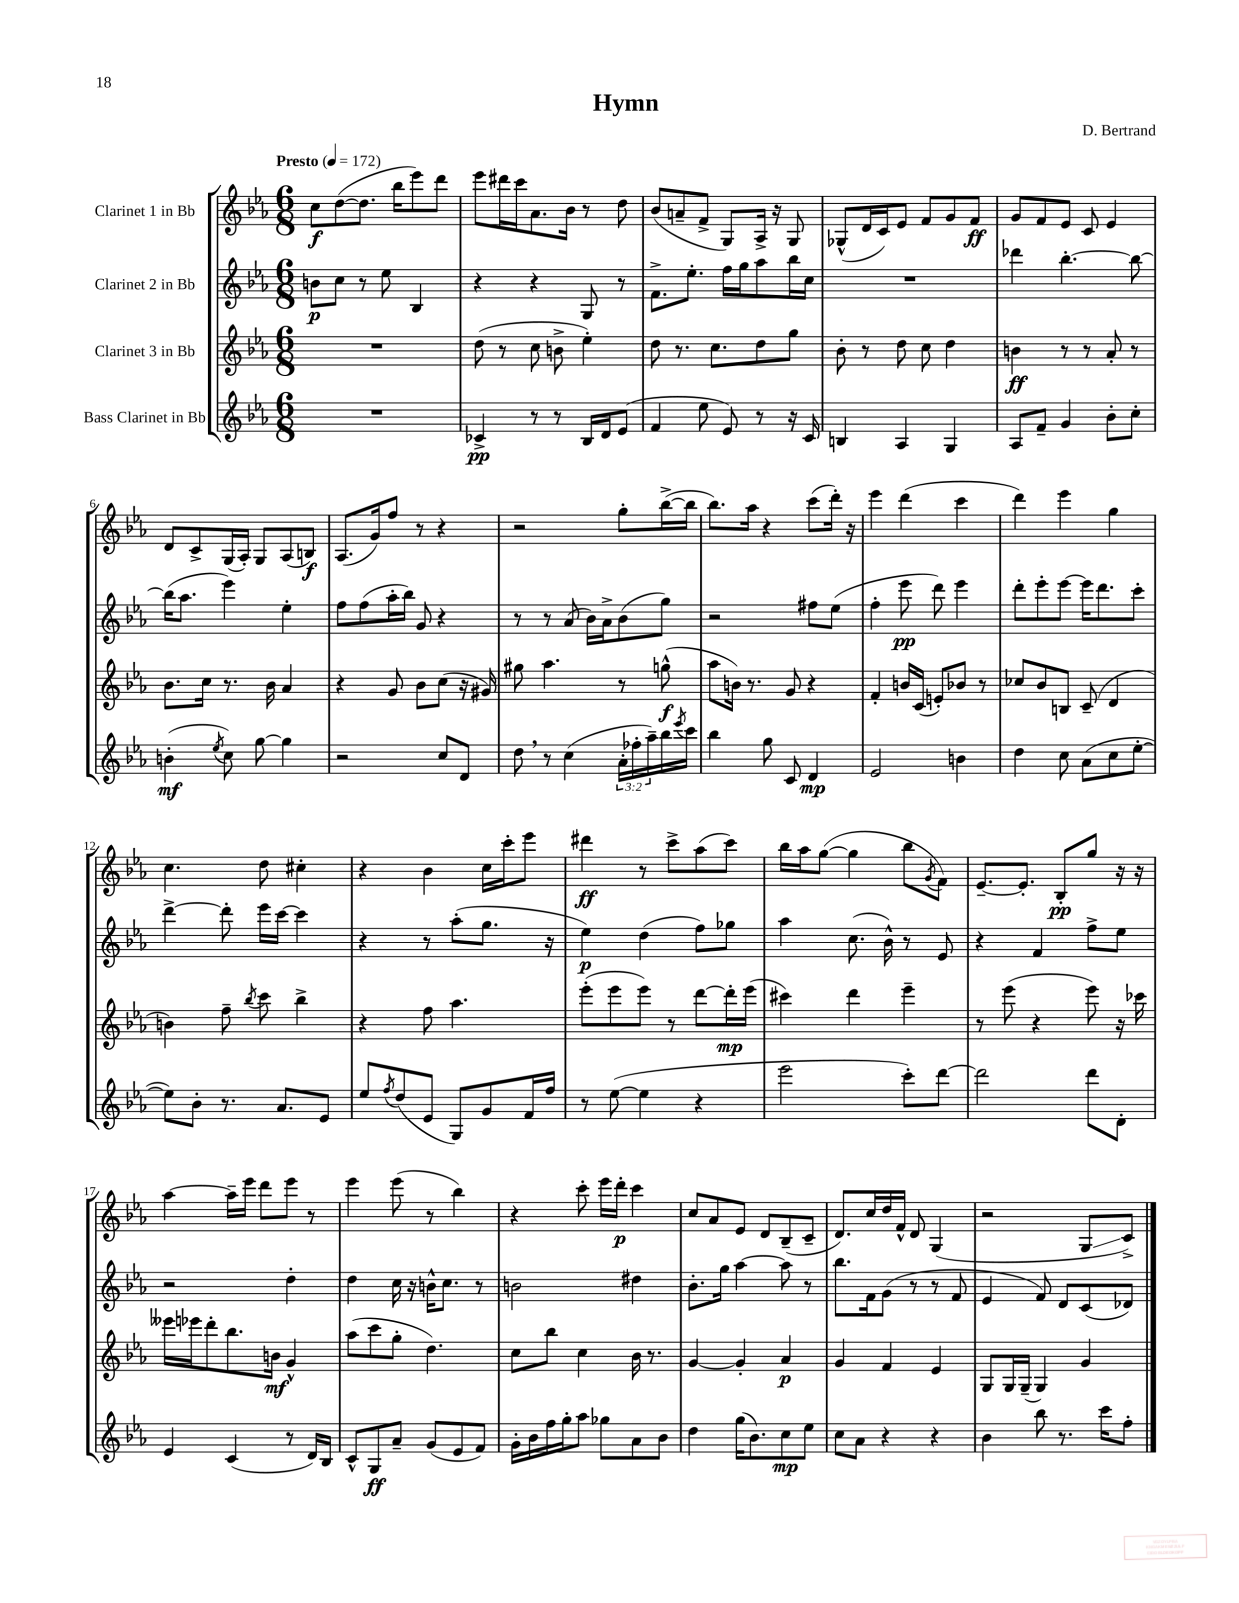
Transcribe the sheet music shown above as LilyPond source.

\header { title = "Hymn" composer = "D. Bertrand" }
<<
\new StaffGroup <<
\new Staff = "s0" \with { instrumentName = "Clarinet 1 in Bb" } {
    \clef treble \key ees \major \numericTimeSignature \time 6/8 \tempo "Presto" 4 = 172
    c''8\f d''8~( d''8. bes''16 ees'''8) d'''8 |
    ees'''8 dis'''16 c'''16 aes'8. bes'16 r8 d''8 |
    bes'8( a'8-- f'8-> g8) aes16-> r16 g8 |
    ges8-^( d'16 c'16) ees'8 f'8 g'8 f'8\ff |
    g'8 f'8 ees'8 c'8 ees'4 |
    d'8 c'8-> g16( aes16-.) g8 aes8( b8\f) |
    aes8.( g'16) f''8 r8 r4 |
    r2 g''8-. bes''16~->( bes''16 |
    bes''8.) aes''16 r4 c'''8( d'''16-.) r16 |
    ees'''4 d'''4( c'''4 |
    d'''4) ees'''4 g''4 |
    c''4. d''8 cis''4-. |
    r4 bes'4 c''16 c'''16-. ees'''8 |
    dis'''4\ff r8 c'''8-> aes''8( c'''8) |
    bes''16 aes''16 g''8~( g''4 bes''8 \acciaccatura { g'8 } f'8) |
    ees'8.~-- ees'8.-. bes8-.\pp g''8 r16 r16 |
    aes''4~ aes''16-- ees'''16 d'''8 ees'''8 r8 |
    ees'''4 ees'''8( r8 bes''4) |
    r4 c'''8-. ees'''16 d'''16-.\p c'''4 |
    c''8 aes'8 ees'8 d'8 bes8--( c'8-- |
    d'8.) c''16 d''16 f'16-^ d'8 g4( |
    r2 g8\glissando c'8->) \bar "|." |
}
\new Staff = "s1" \with { instrumentName = "Clarinet 2 in Bb" } {
    \clef treble \key ees \major \numericTimeSignature \time 6/8
    b'8\p c''8 r8 ees''8 bes4 |
    r4 r4 g8 r8 |
    f'8.-> ees''8.-. f''16 g''16 aes''8 bes''16 c''16 |
    R2. |
    des'''4 bes''4.~-. bes''8~ |
    bes''16( aes''8. ees'''4) ees''4-. |
    f''8 f''8( aes''16-. bes''16) g'8 r4 |
    r8 r8 aes'8( bes'16) aes'16-> bes'8( g''8) |
    r2 fis''8 ees''8( |
    f''4-. ees'''8\pp d'''8) ees'''4 |
    d'''8-. ees'''8-. ees'''8~ ees'''16 d'''8. c'''8-. |
    d'''4~-> d'''8-. ees'''16 c'''16~ c'''4 |
    r4 r8 aes''8-.( g''8. r16 |
    ees''4\p) d''4( f''8) ges''8 |
    aes''4 c''8.( bes'16-^) r8 ees'8 |
    r4 f'4 f''8-> ees''8 |
    r2 d''4-. |
    d''4 c''16 r16 b'16-^ c''8. r8 |
    b'2 dis''4 |
    bes'8.-. g''16 aes''4~ aes''8 r8 |
    bes''8. f'16 g'8( r8 r8 f'8 |
    ees'4 f'8) d'8 c'8( des'8) \bar "|." |
}
\new Staff = "s2" \with { instrumentName = "Clarinet 3 in Bb" } {
    \clef treble \key ees \major \numericTimeSignature \time 6/8
    R2. |
    d''8( r8 c''8 b'8-> ees''4-.) |
    d''8 r8. c''8. d''8 g''8 |
    bes'8-. r8 d''8 c''8 d''4 |
    b'4\ff r8 r8 aes'8-. r8 |
    bes'8. c''16 r8. bes'16 aes'4 |
    r4 g'8 bes'8 c''8( r16 gis'16) |
    gis''8 aes''4. r8 g''8-^\f( |
    aes''8 b'16) r8. g'8 r4 |
    f'4-. b'16 c'16( e'8-.) bes'8 r8 |
    ces''8 bes'8 b8 c'8--( d'4 |
    b'4) f''8-- \acciaccatura { bes''8 } c'''8 bes''4-> |
    r4 f''8 aes''4. |
    ees'''8-.( ees'''8 ees'''8) r8 d'''8~ d'''16-.\mp ees'''16( |
    cis'''4) d'''4 ees'''4-- |
    r8 ees'''8( r4 ees'''8) r16 ces'''16 |
    eeses'''16 ees'''16 d'''8-. bes''8. b'16\mf g'4-^ |
    aes''8( c'''8 g''8-. d''4.) |
    c''8 bes''8 c''4 bes'16 r8. |
    g'4~ g'4-. aes'4\p |
    g'4 f'4 ees'4 |
    g8 g16 g16--( g4) g'4 \bar "|." |
}
\new Staff = "s3" \with { instrumentName = "Bass Clarinet in Bb" } {
    \clef treble \key ees \major \numericTimeSignature \time 6/8 \override Staff.TupletNumber.text = #tuplet-number::calc-fraction-text
    R2. |
    ces'4->\pp r8 r8 bes16 d'16 ees'8( |
    f'4 ees''8 ees'8) r8 r16 c'16 |
    b4 aes4 g4 |
    aes8 f'8-- g'4 bes'8-. c''8-. |
    b'4-.\mf( \acciaccatura { ees''8 } c''8) g''8~ g''4 |
    r2 c''8 d'8 |
    d''8 \breathe r8 c''4( \tuplet 3/2 { aes'16-. fes''16-. aes''16--) } bes''16 \acciaccatura { ees'''8 } c'''16 |
    bes''4 g''8 c'8 d'4\mp |
    ees'2 b'4 |
    d''4 c''8 aes'8( c''8 ees''8~-. |
    ees''8) bes'8-. r8. aes'8. ees'8 |
    ees''8 \acciaccatura { f''8 } d''8( ees'8 g8) g'8 f'16 f''16 |
    r8 ees''8~( ees''4 r4 |
    ees'''2 c'''8-.) d'''8~ |
    d'''2 d'''8 d'8-. |
    ees'4 c'4( r8 d'16) bes16 |
    c'8-^ g8\ff aes'8-- g'8( ees'8 f'8) |
    g'16-. bes'16 f''16 g''16-. aes''8 ges''8 aes'8 bes'8 |
    d''4 g''16( bes'8.) c''8\mp ees''8 |
    c''8 aes'8 r4 r4 |
    bes'4 bes''8 r8. c'''16 f''8-. \bar "|." |
}
>>
>>
